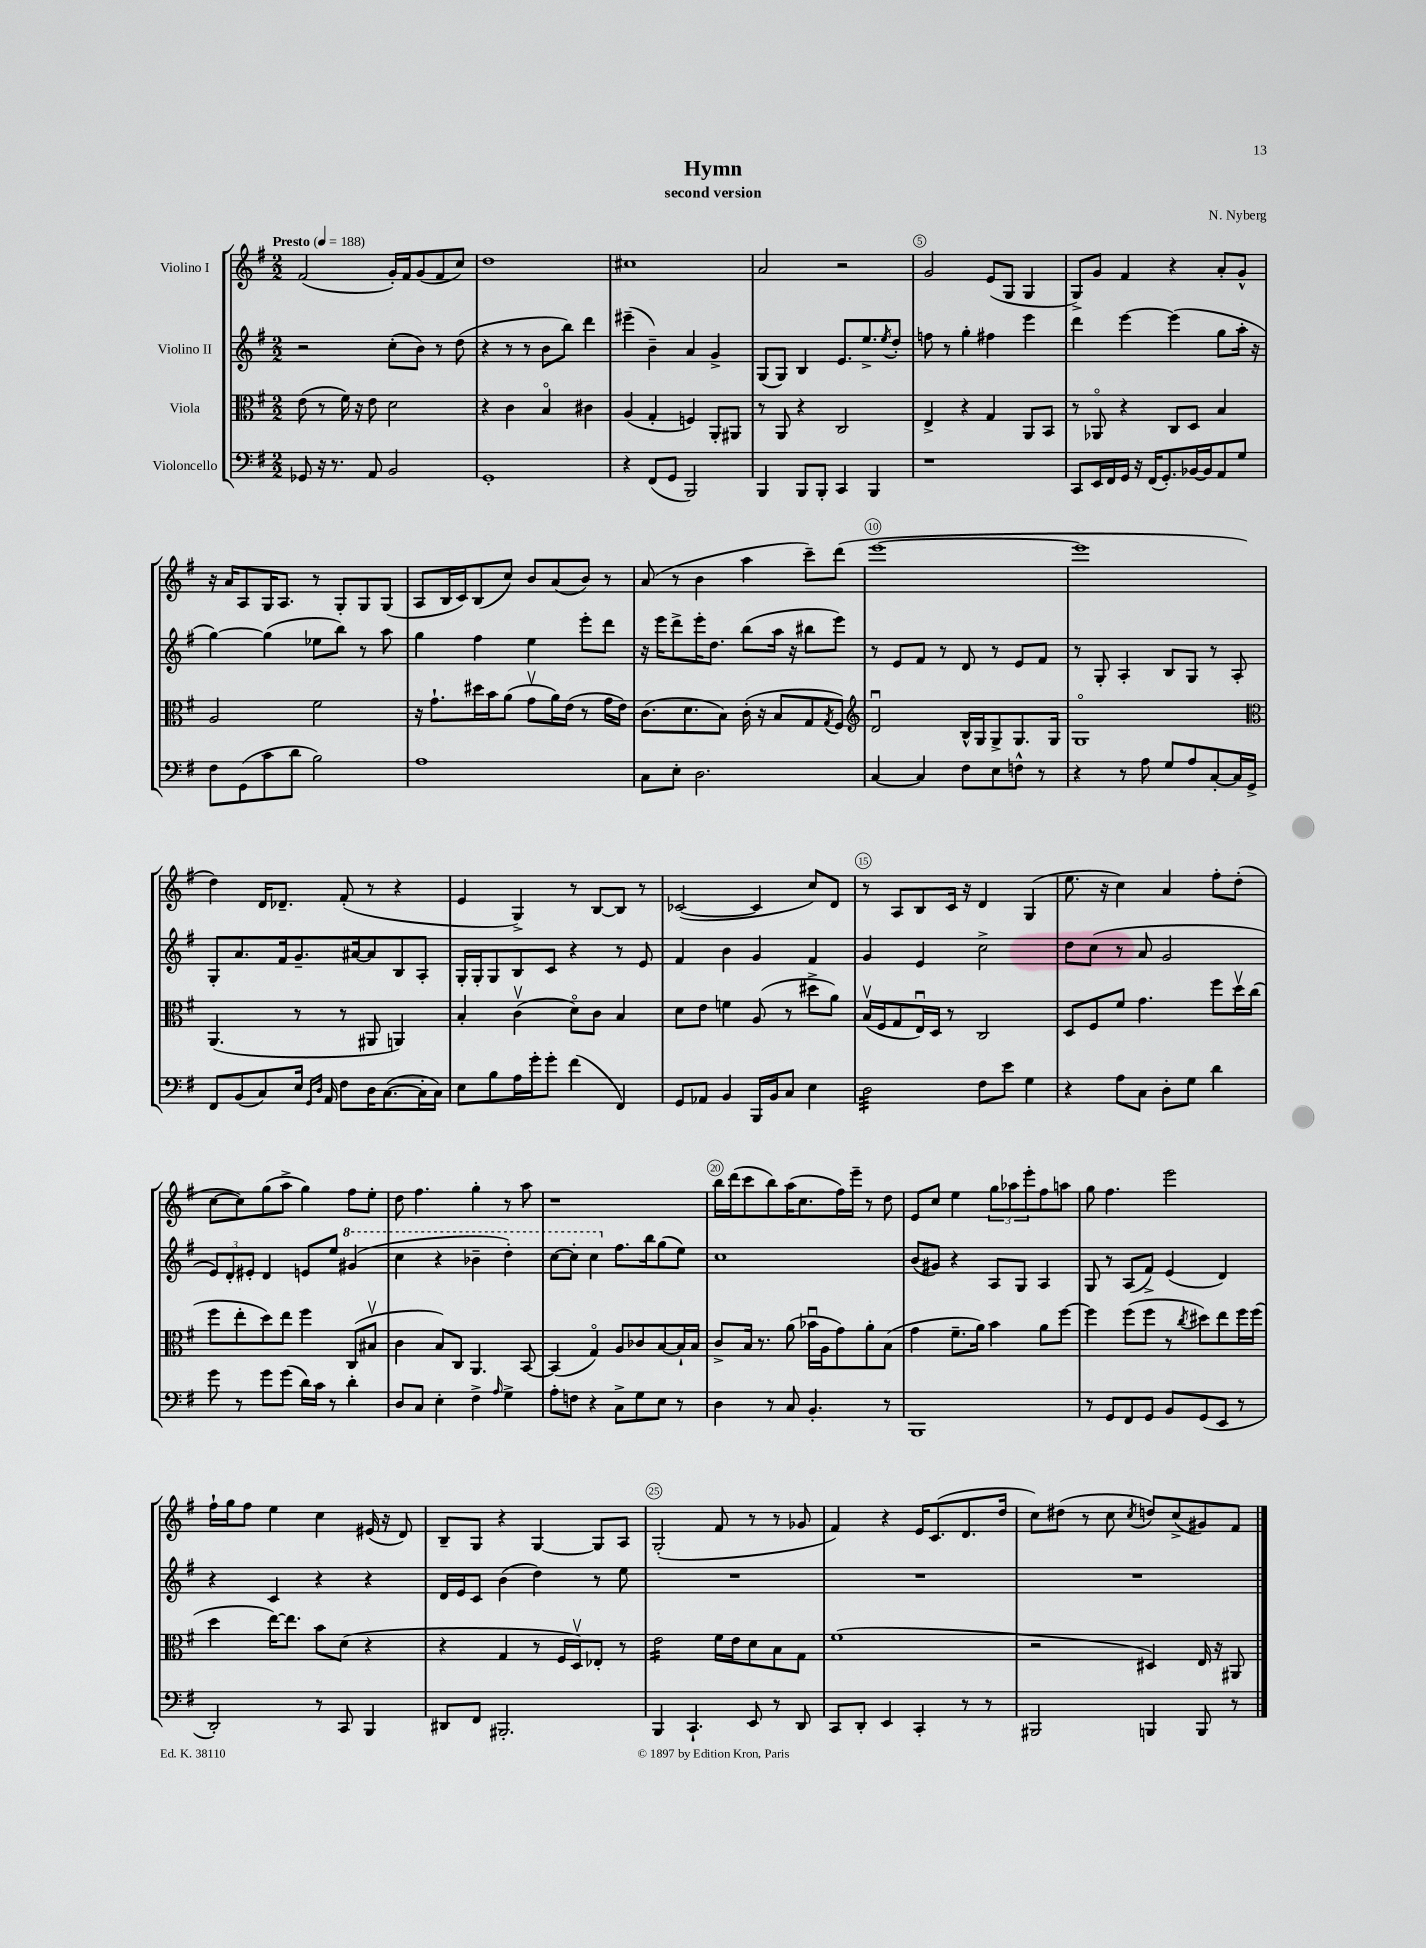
\header { title = "Hymn" composer = "N. Nyberg" subtitle = "second version" }
<<
\new StaffGroup <<
\new Staff = "s0" \with { instrumentName = "Violino I" } {
    \clef treble \key g \major \numericTimeSignature \time 2/2 \tempo "Presto" 4 = 188
    fis'2( g'16-.) fis'16 g'8( fis'8 c''8) |
    d''1 |
    cis''1 |
    a'2 r2 |
    g'2 e'8( g8 g4 |
    g8->) g'8 fis'4 r4 a'8-. g'8-^ |
    r16 a'16 a8 g16 a8. r8 g8-. g8 g8( |
    a8 b16 c'16) b8( c''8) b'8 a'8( b'8) r8 |
    a'8( r8 b'4 a''4 c'''8--) d'''8( |
    e'''1~ |
    e'''1 |
    d''4) d'16 des'8.-- fis'8-.( r8 r4 |
    e'4 g4->) r8 b8~ b8 r8 |
    ces'2~( ces'4 c''8) d'8 |
    r8 a8 b8 c'16 r16 d'4 g4( |
    e''8. r16 c''4) a'4 fis''8-. d''8-.( |
    c''8~ c''8) g''8( a''8-> g''4) fis''8 e''8-. |
    d''8 fis''4. g''4-. r8 a''8 |
    r1 |
    b''16 d'''16( c'''8 b''8) a''16( c''8. fis''16) e'''16-- r8 d''8 |
    e'8 c''8 e''4 \tuplet 3/2 { g''8 aes''8 e'''8-. } fis''8 a''8 |
    g''8 fis''4. e'''2 |
    fis''16-! g''16 fis''8 e''4 c''4 eis'16( r16 d'8) |
    b8-- g8 r4 g4~ g8 a8 |
    g2-.( fis'8 r8 r8 ges'8 |
    fis'4) r4 e'16 c'8.( d'8. d''16 |
    c''8) dis''8( r8 c''8 \acciaccatura { c''8 } d''8) c''8->( gis'8) fis'8 \bar "|." |
}
\new Staff = "s1" \with { instrumentName = "Violino II" } {
    \clef treble \key g \major \numericTimeSignature \time 2/2
    r2 c''8-.( b'8) r8 d''8( |
    r4 r8 r8 b'8 b''8) d'''4 |
    eis'''4--( b'4--) a'4 g'4-> |
    g8( g8) b4 e'8. e''8.-> \acciaccatura { e''8 } d''8-. |
    f''8 r8 g''4-. fis''4 e'''4 |
    d'''4 e'''4~ e'''4( g''8 a''16-. r16 |
    g''4~) g''4( ees''8 b''8) r8 a''8 |
    g''4 fis''4 e''4 e'''8-. d'''8 |
    r16 e'''16 d'''8-> e'''16-. d''8. b''8( a''16 r16 bis''8 e'''8) |
    r8 e'8 fis'8 r8 d'8 r8 e'8 fis'8 |
    r8 g8-. a4-. b8 g8 r8 a8-. |
    g8-. a'8. fis'16 g'8.-- ais'16~ ais'8 b8 a8-. |
    g16-. g16-. g8 b8 c'8 r4 r8 e'8 |
    fis'4 b'4 g'4 fis'4 |
    g'4 e'4 c''2-> |
    d''8 c''8( r8 a'8 g'2 |
    \tuplet 3/2 { e'8) d'8-. eis'8-. } d'4 e'8 e''8 \ottava #1 gis''4( |
    c'''4 r4 bes''4-- d'''4-.) |
    c'''8~ c'''8-. c'''4 \ottava #0 fis''8. b''16 g''8( e''8) |
    c''1 |
    b'8( gis'8) r4 a8 g8 a4 |
    g8 r8 a8( fis'8->) e'4( d'4) |
    r4 c'4 r4 r4 |
    d'16 e'16 c'8 b'4( d''4) r8 e''8 |
    R1 |
    R1 |
    R1 \bar "|." |
}
\new Staff = "s2" \with { instrumentName = "Viola" } {
    \clef alto \key g \major \numericTimeSignature \time 2/2
    e'8( r8 fis'16) r16 e'8 d'2 |
    r4 c'4 b4\flageolet cis'4 |
    a4( g4-. f4) a,8-. ais,8 |
    r8 a,8 r4 c2 |
    e4-> r4 g4 a,8 b,8 |
    r8 aes,8\flageolet r4 c8 d8 b4 |
    a2 fis'2 |
    r16 g'8.-! dis''16 b'16 a'8( g'8\upbow a'16) e'16( r8 g'16 e'16) |
    c'8.( d'8. b8) c'16-.( r16 b8 g8 \acciaccatura { g8 } fis8) |
    \clef treble d'2\downbow b16-^ g16 g8-> g8. g16 |
    g1\flageolet |
    \clef alto a,4.( r8 r8 ais,8 a,4) |
    b4-. c'4\upbow( d'8\flageolet) c'8 b4 |
    d'8 e'8 f'4 a8( r8 dis''8-> a'8) |
    b16\upbow( fis16 g8 e16\downbow) d16 r8 c2 |
    d8 fis8 fis'8 g'4. fis''8 d''16\upbow c''16( |
    fis''8 e''8-. d''8) e''8 fis''4 c8( bis8\upbow |
    c'4 b8) c8 a,4. b,8~ |
    b,4( g4\flageolet) a8 ces'8 b8~ b16-! b16 |
    c'8-> b16 r8. a'8( bes'16\downbow a16 g'8) a'8-. b8( |
    g'4 fis'8.-- a'16) b'4 a'8 fis''8~ |
    fis''4 fis''8( fis''8 r8 \acciaccatura { c''8 } dis''8) e''8 fis''16 fis''16( |
    d''4 e''16~) e''8. b'8 d'8( r4 |
    r4 g4 r8 fis16 d16\upbow) ees8-. r8 |
    e'2:16 fis'16 e'16 d'8 b8 g8 |
    fis'1( |
    r2 dis4) e16 r16 ais,8 \bar "|." |
}
\new Staff = "s3" \with { instrumentName = "Violoncello" } {
    \clef bass \key g \major \numericTimeSignature \time 2/2
    ges,8 r16 r8. a,8 b,2 |
    g,1-. |
    r4 fis,8( g,8 b,,2) |
    b,,4 b,,8 b,,8-. c,4 b,,4 |
    r1 |
    c,8 e,16 fis,16 g,16 r16 fis,16( g,8.-.) bes,16~ bes,16 a,8 g8 |
    fis8 g,8( c'8 d'8 b2) |
    a1 |
    c8 e8-. d2. |
    c4~ c4 fis8 e8 f8-^ r8 |
    r4 r8 a8 g8 a8 c8~-. c16 g,16-> |
    fis,8 b,8( c8) e16 \grace { g,16 d16 } a,16 fis8 d16 c8.~( c16-. c16) |
    e8 b8 a16 g'16-. g'8-. fis'4( fis,4) |
    g,8 aes,8 b,4 b,,16 b,16 c8 e4 |
    d2:32 fis8 e'8 g4 |
    r4 a8 c8 d8-. g8 d'4 |
    g'8 r8 g'8 g'8( d'16) c'16 r8 d'4-. |
    d8 c8 e4-. fis4-> \grace { a16 } g4-> |
    a8-. f8 r4 c8-> g8 e8 r8 |
    d4 r8 c8 b,4.-. r8 |
    b,,1 |
    r8 g,8 fis,8 g,8 b,8 g,8( e,8 r8 |
    d,2-.) r8 c,8 b,,4 |
    dis,8 fis,8 bis,,2.-. |
    b,,4 c,4.-! e,8 r8 d,8 |
    c,8 d,8-. e,4 c,4-. r8 r8 |
    bis,,2 b,,4 b,,8 r8 \bar "|." |
}
>>
>>
\layout { \context { \Score \override BarNumber.break-visibility = ##(#f #t #t) barNumberVisibility = #(every-nth-bar-number-visible 5) \override BarNumber.stencil = #(make-stencil-circler 0.1 0.3 ly:text-interface::print) } }
